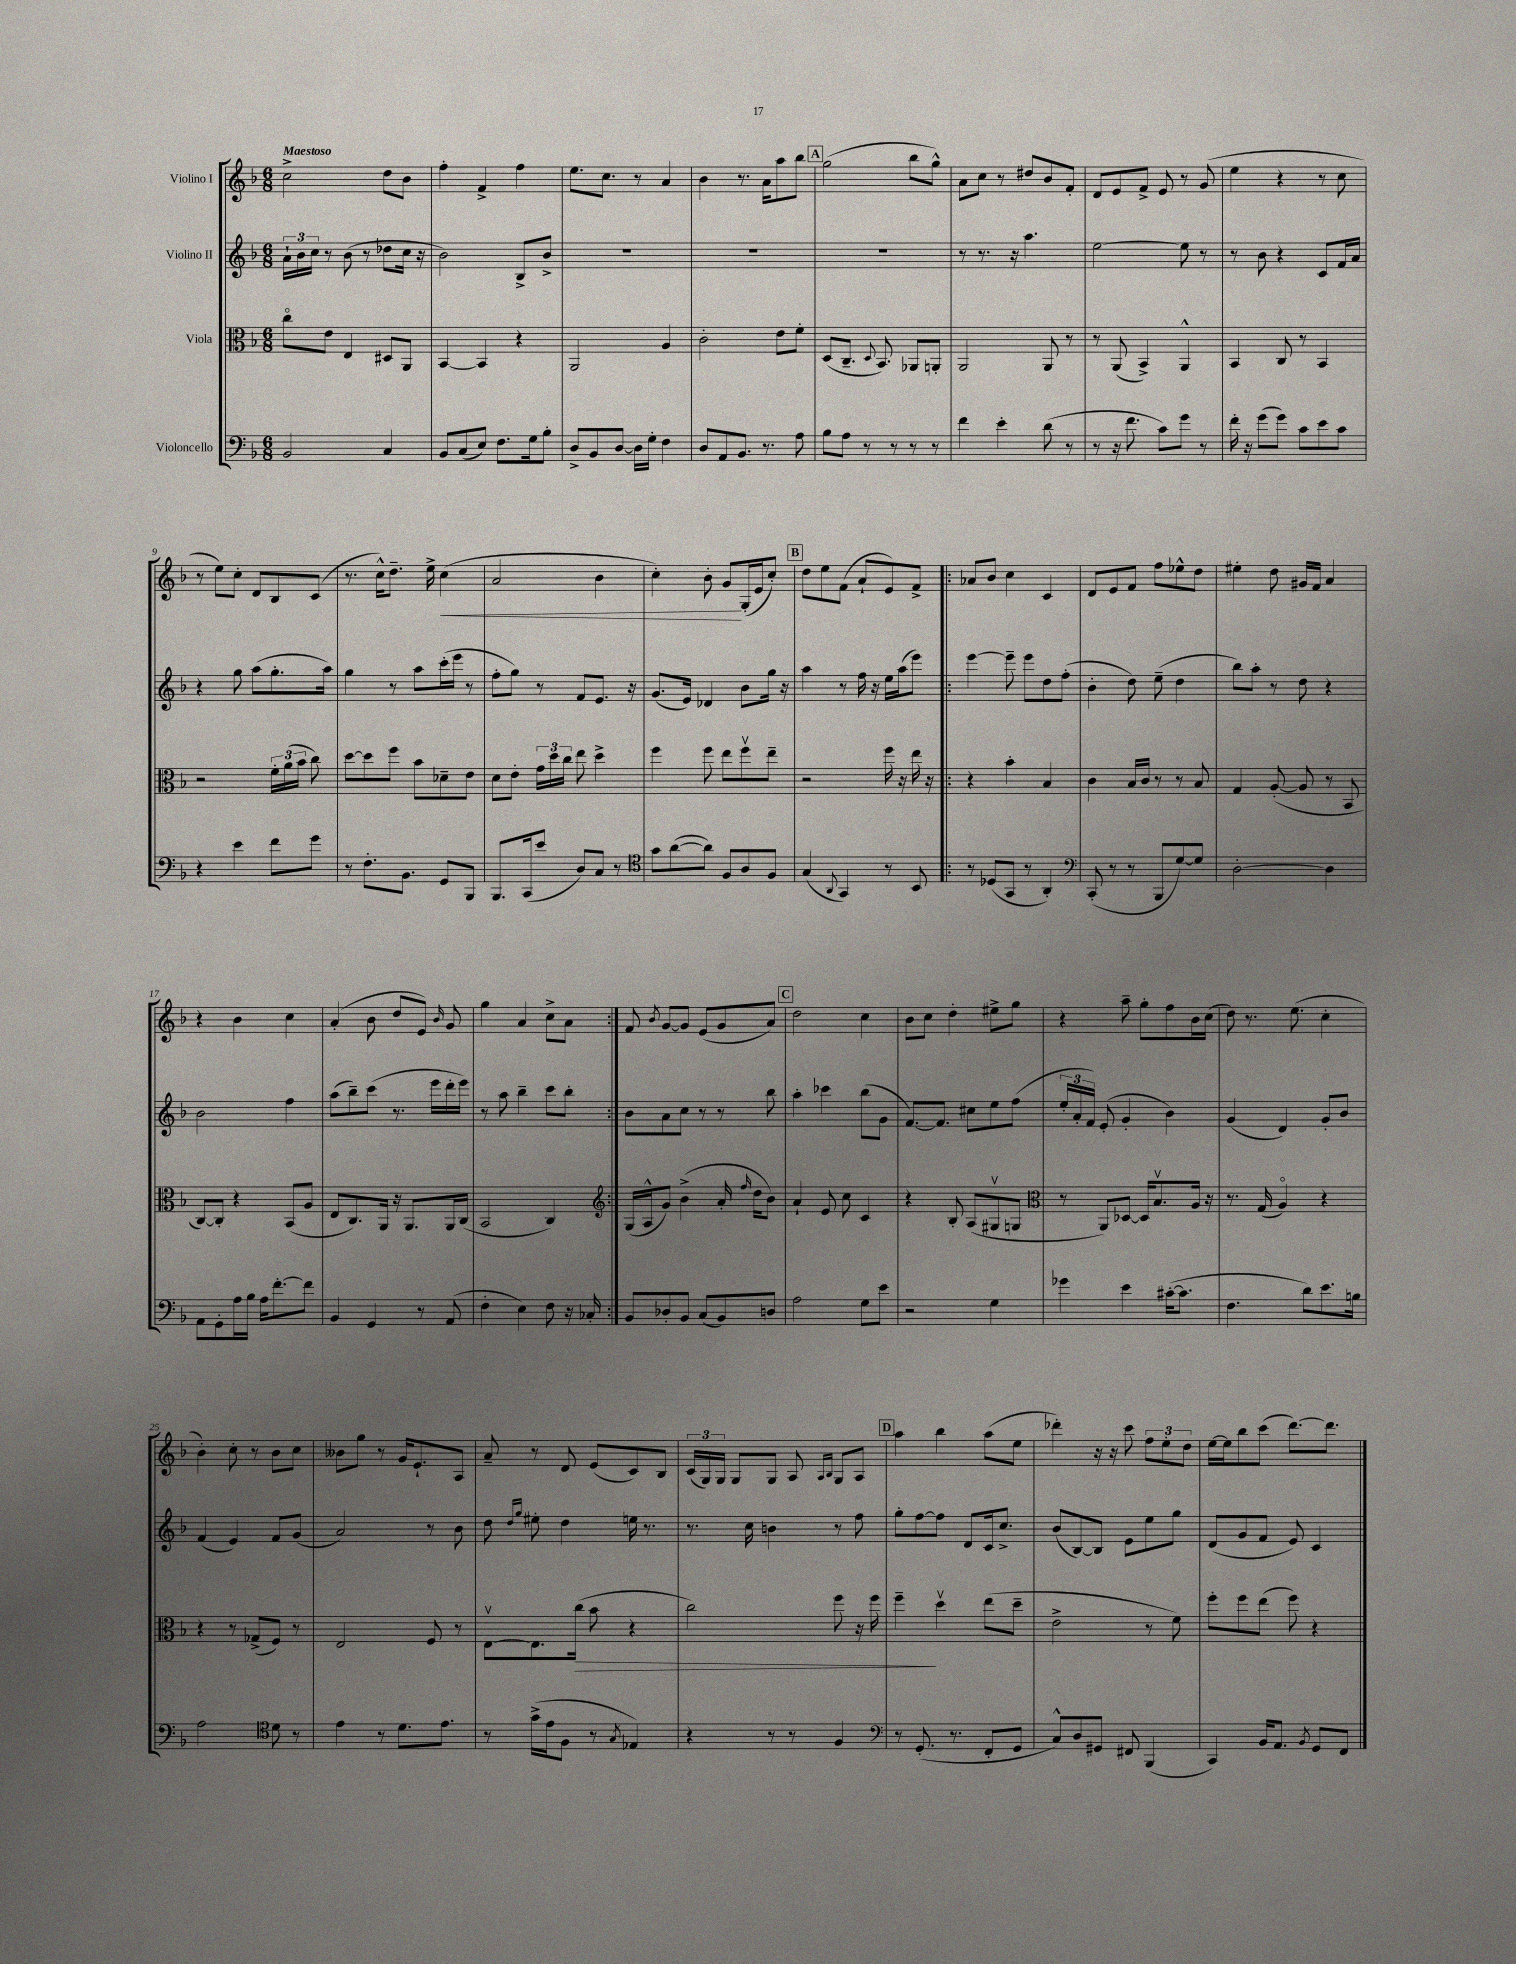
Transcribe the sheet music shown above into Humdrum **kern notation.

**kern	**kern	**kern	**kern
*staff4	*staff3	*staff2	*staff1
*clefF4	*clefC3	*clefG2	*clefG2
*k[b-]	*k[b-]	*k[b-]	*k[b-]
*M6/8	*M6/8	*M6/8	*M6/8
2BB-	8cco	24a`	2cc^
.	.	24b-	.
.	.	24cc	.
.	8e	8r	.
.	4E	(8b-	.
.	.	8r	.
4C	8D#	8dd-	8dd
.	8AA	16cc	8b-
.	.	16r	.
=	=	=	=
8BB-	[4BB-	2b-)	4ff'
(8C	.	.	.
8E)	4BB-]	.	4f^
8.F	.	.	.
.	4r	8B-^	4ff
16G	.	.	.
8B-'	.	8b-^	.
=	=	=	=
8D^	2AA	2.r	8.ee
8BB-	.	.	.
.	.	.	8.cc
[8D	.	.	.
16D]	.	.	8r
16G'	.	.	.
4F	4A	.	4a
=	=	=	=
8D	2c'	2.r	4b-
8AA	.	.	.
8.BB-	.	.	8.r
8.r	.	.	16a
.	8e	.	8aa
8A	8f'	.	8bb-
=	=	=	=
8B-	(8D	2.r	(2gg
8A	8.C~	.	.
8r	.	.	.
.	8qqD	.	.
.	8.BB-)	.	.
8r	.	.	.
8r	8AA-	.	8bb-
8r	8AA'	.	8gg^^)
=	=	=	=
4f	2AA	8r	8a
.	.	8.r	8cc
4e'	.	.	8r
.	.	16r	.
.	.	4.aa	8dd#
(8d	8AA	.	8b-
8r	8r	.	8f'
=	=	=	=
8r	8r	[2ee	8d
16r	(8AA	.	8e
8.f	.	.	.
.	4BB-^)	.	8f^
8c)	.	.	8e
8g	4AA^^	8ee]	8r
8r	.	8r	(8g
=	=	=	=
16f'	4BB-	8r	4ee
16r	.	.	.
(8g	.	8b-	.
8g)	8C	4r	4r
8c	8r	.	.
8e	4BB-	8c	8r
8c	.	16f	8cc
.	.	16a	.
=	=	=	=
4r	2r	4r	8r
.	.	.	8ee)
4e	.	8gg	8cc'
.	.	(8aa	8d
8f	24f'	8.gg'	8B-
.	(24a	.	.
.	24b-	.	.
8g	8cc)	.	(8c
.	.	16aa)	.
=	=	=	=
8r	[8dd	4gg	8.r
8.F'	8dd]	.	.
.	.	.	16cc^^)
.	8ff	8r	8.dd~
8.BB-	.	.	.
.	8b-	8aa	.
.	.	.	16ee^
8GG	8d-~	(16ccc'	(4cc
.	.	16eee	.
8BBB-	8e	8r	.
=	=	=	=
8.BBB-	8d	8ff'	2a
.	8e'	8gg)	.
(16CC	.	.	.
8e	24g	8r	.
.	24dd	.	.
.	24cc	.	.
8D)	8ee	8f	.
8C	4dd^	8.e	4b-
8r	.	.	.
.	.	16r	.
=	=	=	=
*clefC4	*	*	*
8g	4ff	(8.g	4cc')
([8a	.	.	.
.	.	16e)	.
8a])	8ff	4d-	8b-'
8F	8ee	.	8g
8A	8ffv	8b-	(16G'
.	.	.	16e
8F	8ee~	16gg	8cc')
.	.	16r	.
=	=	=	=
(4G	2r	4aa	8dd
.	.	.	8ee
8qqAA	.	.	.
4GG)	.	8r	(8f
.	.	16ff	8a`
.	.	16r	.
8r	16ff	16ee	8e)
.	16r	(16aa	.
8BB-	16ee	8eee)	8f^
.	16r	.	.
=!|:	=!|:	=!|:	=!|:
8r	4r	[4eee	8a-
(8D-	.	.	8b-
8GG	4b-'	8eee~]	4cc
8r	.	8eee	.
4AA')	4B-	8dd	4c
.	.	(8ff'	.
=	=	=	=
*clefF4	*	*	*
(8CC'	4c	4b-'	8d
8r	.	.	8e
8r	16B-	8dd)	8f
.	16c	.	.
8BBB-	8r	(8ee~	8ff
[8G)	8r	4dd	8ee-^^
8G]	8B-	.	8dd
=	=	=	=
[2D'	4G	8bb-)	4ee#'
.	.	8aa'	.
.	([8A'	8r	8dd
.	8A]	8dd	16g#
.	.	.	16f
4D]	8r	4r	4a
.	8BB-	.	.
=	=	=	=
8AA	[8C)	2b-	4r
8GG'	8C']	.	.
16A	4r	.	4b-
16B-	.	.	.
16A	.	.	.
[8.f'	.	.	.
.	(8BB-	4ff	4cc
8f]	8A	.	.
=	=	=	=
4BB-	8E	(8aa	(4a'
.	8.C)	8bb-~)	.
4GG	.	(8ccc	8b-
.	16AA	.	.
.	16r	8.r	8dd
.	8.AA	.	.
8r	.	.	8e)
.	.	16eee	.
.	.	.	16qqb-
(8AA	16AA	16ddd'	8g
.	(16C	16eee)	.
=	=	=	=
4F'	2BB-	8r	4gg
.	.	8aa	.
4E)	.	4bb-~	4a
8F	4C)	8ccc	8cc^
16r	.	8bb-'	8a
16C-'	.	.	.
=:|!	=:|!	=:|!	=:|!
*	*clefG2	*	*
8BB-	(16G	8b-	8f
.	16A^^	.	.
.	.	.	8qb-
8D-'	8g)	8a	[8g
8BB-	(4b-^	8cc	8g]
(8C	.	8r	(8e
8BB-)	16a'	8r	8g
.	16qqff	.	.
.	16dd	.	.
8D	8b-)	8bb-	8a)
=	=	=	=
2A	4a`	4aa'	2dd
.	8e	4ccc-	.
.	8cc	.	.
8G	4c	(8bb-	4cc
8e	.	8g	.
=	=	=	=
2r	4r	[8.f)	8b-
.	.	.	8cc
.	.	8.f]	.
.	8B-'	.	4dd'
.	(8A	8cc#	.
4G	8G#v	8ee	8ee#^
.	8G	(8ff	8gg
=	=	=	=
*	*clefC3	*	*
4g-	8r	24ee'	4r
.	.	24a'	.
.	.	24f)	.
.	8AA)	(8e'	.
4e	[8D-	4g'	8aa~
.	16D-]	.	8gg'
.	8.B-v	.	.
([16c#'	.	4b-)	8ff
8.c#]	.	.	.
.	16A	.	16b-
.	16r	.	(16cc
=	=	=	=
4.F	8.r	(4g	8dd)
.	.	.	8.r
.	(16G	.	.
.	4Ao)	4d)	.
.	.	.	(8.ee
8d)	.	.	.
8.e	4r	8g'	4cc'
.	.	8b-	.
16B	.	.	.
=	=	=	=
2A	4r	(4f	4b-')
.	8r	4e)	8cc'
.	(8G-^	.	8r
*clefC4	*	*	*
8d	8F)	8f	8b-
8r	8r	(8g	8cc
=	=	=	=
4e	2E	2a)	8b--
.	.	.	8gg
8r	.	.	8r
8.d	.	.	16g
.	.	.	8.e`
.	8F	8r	.
8.e	.	.	.
.	8r	8b-	8A
=	=	=	=
8r	[8Ev	8dd	8a~
.	.	16qqdd	.
.	.	16qqgg	.
(16g^	8.E]	8ee#'	8r
16e	.	.	.
8F	.	4dd	8d
.	(16cc	.	.
8r	8b-	.	(8e
8qG	.	.	.
4E-)	4r	16ee	8c)
.	.	8.r	.
.	.	.	8B-
=	=	=	=
4r	2cc)	8.r	(24c
.	.	.	24G)
.	.	.	24G
.	.	.	8G
.	.	16cc	.
8r	.	4b	8G
8r	.	.	8A
.	.	.	16qqA
.	.	.	16qqB-
4F	8ff	8r	8G
.	16r	8ff	8A
.	16ff	.	.
=	=	=	=
*clefF4	*	*	*
8r	4ff~	8gg'	4aa
(8.GG'	.	[8ff	.
.	4ddv	8ff]	4bb-
8.r	.	.	.
.	.	8d	.
8FF'	(8ee	16c	(8aa
.	.	8.cc^	.
8GG	8dd~	.	8ee
=	=	=	=
8C^^)	2e^	(8b-	4ddd-')
8D	.	[8B-)	.
8GG#	.	8B-]	16r
.	.	.	16r
8FF#	.	8e	8ccc
(4BBB-	8r	8ee	12ff
.	.	.	12ee'
.	8f)	8gg	.
.	.	.	12dd
=	=	=	=
4CC)	8ff'	(8d	[16ee
.	.	.	16ee]
.	8ff	8g	8bb-
16BB-	(8ee	8f	(8ccc
8.AA	.	.	.
.	8ff)	8e)	[8.ddd)
8qBB-	.	.	.
8GG	4r	4c	.
.	.	.	8.ddd]
8FF	.	.	.
==	==	==	==
*-	*-	*-	*-
